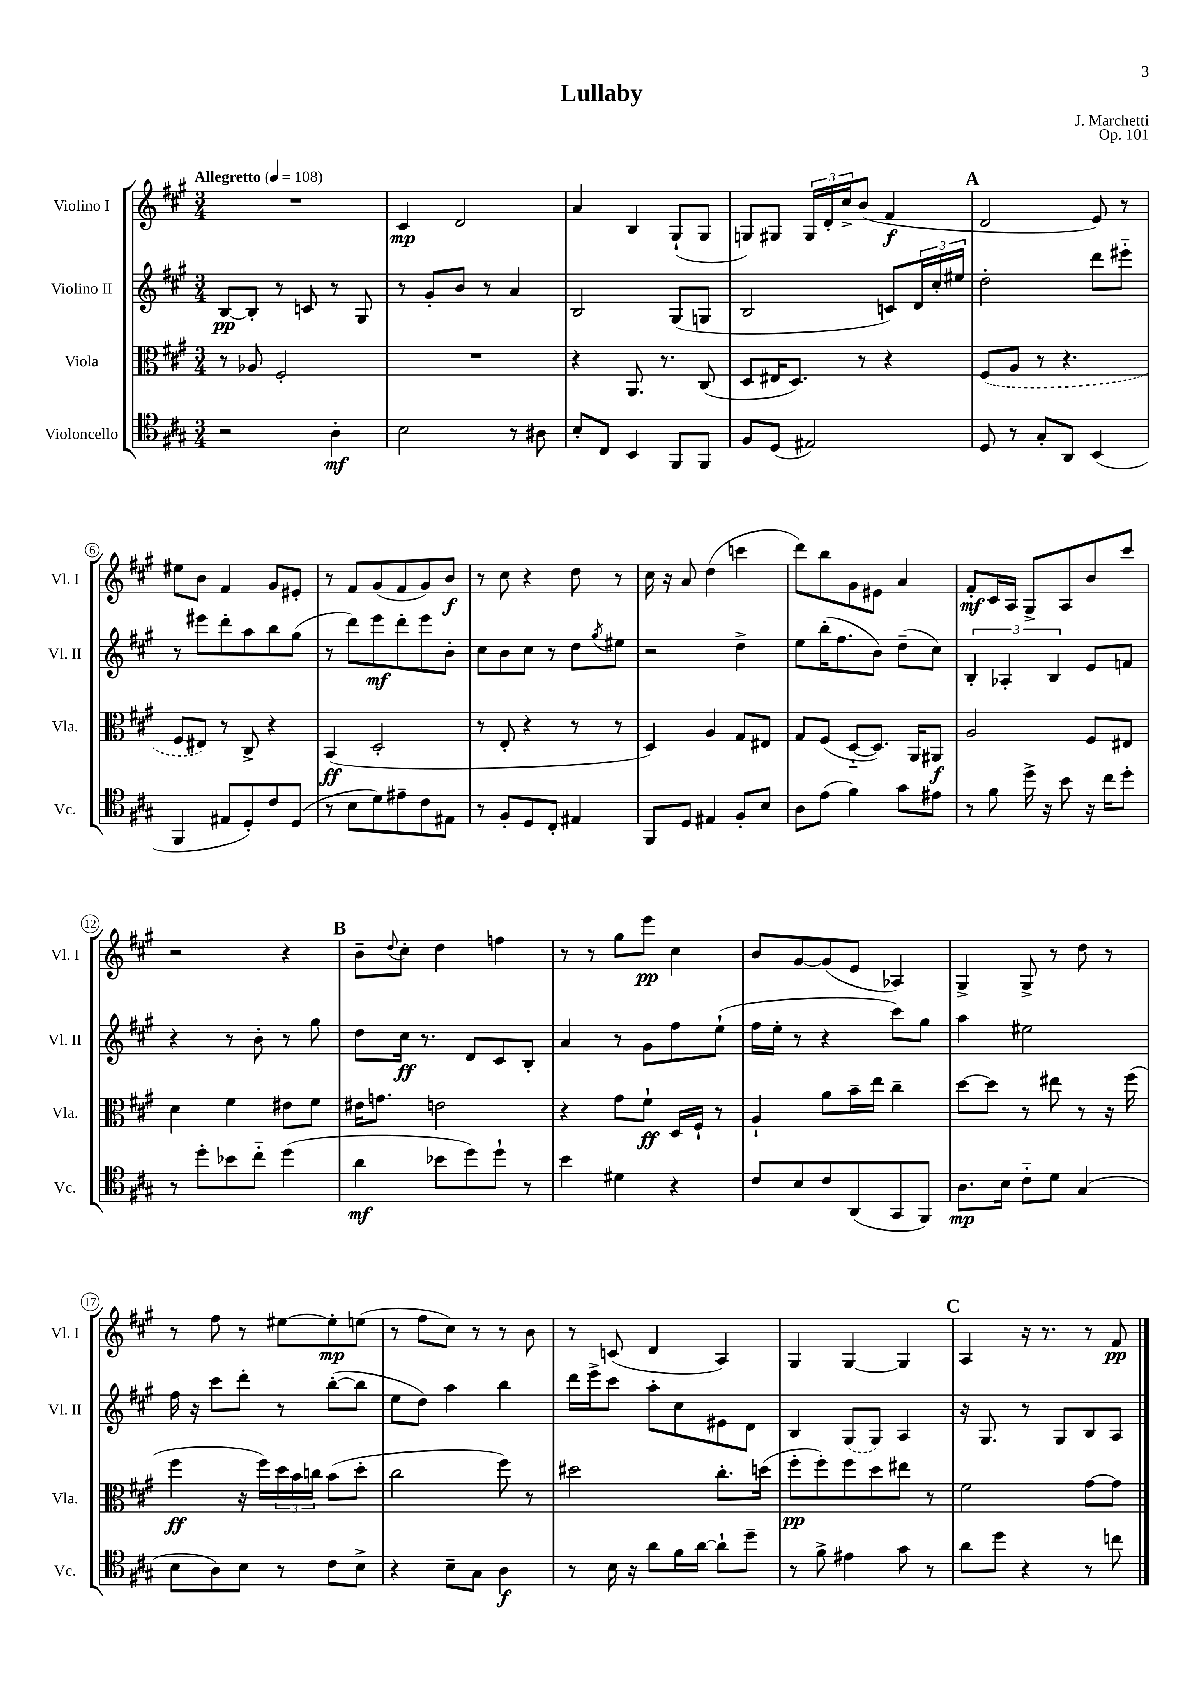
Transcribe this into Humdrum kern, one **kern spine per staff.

**kern	**kern	**kern	**kern
*staff4	*staff3	*staff2	*staff1
*clefC4	*clefC3	*clefG2	*clefG2
*k[f#c#g#]	*k[f#c#g#]	*k[f#c#g#]	*k[f#c#g#]
*M3/4	*M3/4	*M3/4	*M3/4
*MM108	*MM108	*MM108	*MM108
2r	8r	[8B/L	2.r
.	8A-/	8B'/]J	.
.	2F#'/	8r	.
.	.	8c/	.
4A'\	.	8r	.
.	.	8G#/	.
=	=	=	=
2B\	2.r	8r	4c#/
.	.	8g#'/L	.
.	.	8b/J	2d/
.	.	8r	.
8r	.	4a/	.
8A#\	.	.	.
=	=	=	=
8B'/L	4r	2B/	4a/
8C#/J	.	.	.
4BB/	8.AA/	.	4B/
.	8.r	.	.
8FF#/L	.	(8G#/L	(8G#`/L
8FF#/J	(8C#/	8G/J	8G#/J
=	=	=	=
8F#/L	8D/L	2B/	8G/L)
(8D/J	16E#/K	.	8G#/J
.	8.D/J)	.	.
2E#/)	.	.	24G#/LL
.	.	.	24d'/
.	.	.	24cc#^/J
.	8r	.	(8b/J
.	4r	8c/L)	4f#/
.	.	24d/L	.
.	.	24cc#'/	.
.	.	24ee#/JJ	.
=	=	=	=
8D/	(8F#/L	2dd'\	2d/
8r	8A/J	.	.
8G#'/L	8r	.	.
8AA/J	4.r	.	.
(4BB/	.	8ddd\L	8e/)
.	.	8eee#'~\J	8r
=	=	=	=
4FF#/	8F#/L	8r	8ee#\L
.	8E#/J)	8eee#\L	8b\J
8E#/L	8r	8ddd'\	4f#/
8D'/)	8C#^/	8aa\	.
8c#/	4r	8bb\	8g#/L
(8D/J	.	(8gg#\J	8e#'/J
=	=	=	=
8r	(4BB/	8r	8r
8B\L	.	8ddd\L)	8f#/L
8d\)	2D'/	8eee\	(8g#/
8e#~\	.	8ddd'\	8f#/
8c#\	.	8eee\	8g#/)
8E#\J	.	8b'\J	8b/J
=	=	=	=
8r	8r	8cc#\L	8r
8F#'/L	8E'/	8b\	8cc#\
8D/	4r	8cc#\J	4r
8C#'/J	.	8r	.
4E#/	8r	8dd\L	8dd\
.	.	8qgg#/	.
.	8r	8ee#\J	8r
=	=	=	=
8FF#/L	4D/)	2r	16cc#\
.	.	.	16r
8D/J	.	.	8a/
4E#/	4A/	.	(4dd\
8F#'/L	8G#/L	4dd^\	4ccc\
8B/J	8E#/J	.	.
=	=	=	=
8A\L	8G#/L	8ee\L	8ddd\L)
(8e\J	(8F#/J	(16bb'\K	8bb\
.	.	8.ff#\	.
4f#\)	[8D'~/L	.	8g#\
.	8.D/]J)	8b\J)	8e#\J
8g#\L	.	(8dd~\L	4a/
.	16AA/LK	.	.
8e#\J	8AA#/J	8cc#\J)	.
=	=	=	=
8r	2A/	6B'/	8f#'/L
8f#\	.	.	16c#/L
.	.	6A-'/	.
.	.	.	16A/JJ
16dd^\	.	.	8G#^/L
16r	.	.	.
.	.	6B/	.
8b\	.	.	8A/
16r	8F#/L	8e/L	8b/
16cc#\LK	.	.	.
8dd'\J	8E#/J	8f/J	8ccc#/J
=	=	=	=
8r	4d\	4r	2r
8dd'\L	.	.	.
8b-\	4f#\	8r	.
8cc#'~\J	.	8b'\	.
(4dd\	8e#\L	8r	4r
.	8f#\J	8gg#\	.
=	=	=	=
4a\	16e#\LK	8dd\L	8b~\L
.	8.g\J	.	.
.	.	.	8qqdd/
.	.	16cc#\Jk	8cc#'\J
.	.	8.r	.
8b-\L	2e\	.	4dd\
8dd\)	.	8d/L	.
8dd`\J	.	8c#/	4ff\
8r	.	8B'/J	.
=	=	=	=
4b\	4r	4a/	8r
.	.	.	8r
4d#\	8g#\L	8r	8gg#\L
.	8f#`\J	8g#\L	8eee\J
4r	16D/LL	8ff#\	4cc#\
.	16F#`/JJ	.	.
.	8r	(8ee`\J	.
=	=	=	=
8c#/L	4A`/	16ff#\LL	8b/L
.	.	16ee'\JJ	.
8B/	.	8r	[8g#/
8c#/	8a\L	4r	(8g#/]
(8AA/	16b~\L	.	8e/J
.	16ee\JJ	.	.
8GG#/	4cc#~\	8ccc#\L)	4A-/)
8FF#/J)	.	8gg#\J	.
=	=	=	=
8.A\L	[8dd\L	4aa\	4G#^/
.	8dd\]J	.	.
16B\Jk	.	.	.
8c#'~\L	8r	2ee#\	8G#^/
8d\J	8ee#\	.	8r
(4G#/	8r	.	8dd\
.	16r	.	8r
.	(16ff#\	.	.
=	=	=	=
8B\L	4ff#\	16ff#\	8r
.	.	16r	.
8A\)	.	8ccc#\L	8ff#\
8B\J	16r	8ddd'\J	8r
.	16ff#\LL)	.	.
8r	24dd\	8r	[8ee#\L
.	24b\	.	.
.	24cc\JJ	.	.
8c#\L	(8b\L	([8bb'\L	8ee#'\]
8B^\J	8dd'\J	8bb\]J	(8ee\J
=	=	=	=
4r	2cc#\	8ee\L	8r
.	.	8dd\J)	8ff#\L
8B~\L	.	4aa\	8cc#\J)
8G#\J	.	.	8r
4A\	8ff#\)	4bb\	8r
.	8r	.	8b\
=	=	=	=
8r	2dd#\	16ddd\LL	8r
.	.	16eee^\J	.
16B\	.	8ccc#\J	(8c/
16r	.	.	.
8a\L	.	8aa'\L	4d/
16f#\L	.	8cc#\	.
[16a\JJ	.	.	.
8a`\]L	8.cc#'\L	8e#\	4A/)
8dd~\J	.	8d\J	.
.	(16dd\Jk	.	.
=	=	=	=
8r	8ff#'\L	4B/	4G#/
8f#^\	8ff#'\)	.	.
4e#\	8ff#\	(8G#/L	[4G#/
.	8dd\	8G#/J)	.
8g#\	8ee#\J	4A/	4G#/]
8r	8r	.	.
=	=	=	=
8a\L	2f#\	16r	4A/
.	.	8.G#/	.
8dd\J	.	.	.
4r	.	8r	16r
.	.	.	8.r
.	.	8G#/L	.
8r	[8g#\L	8B/	8r
8cc\	8g#\]J	8A/J	8f#/
==	==	==	==
*-	*-	*-	*-
